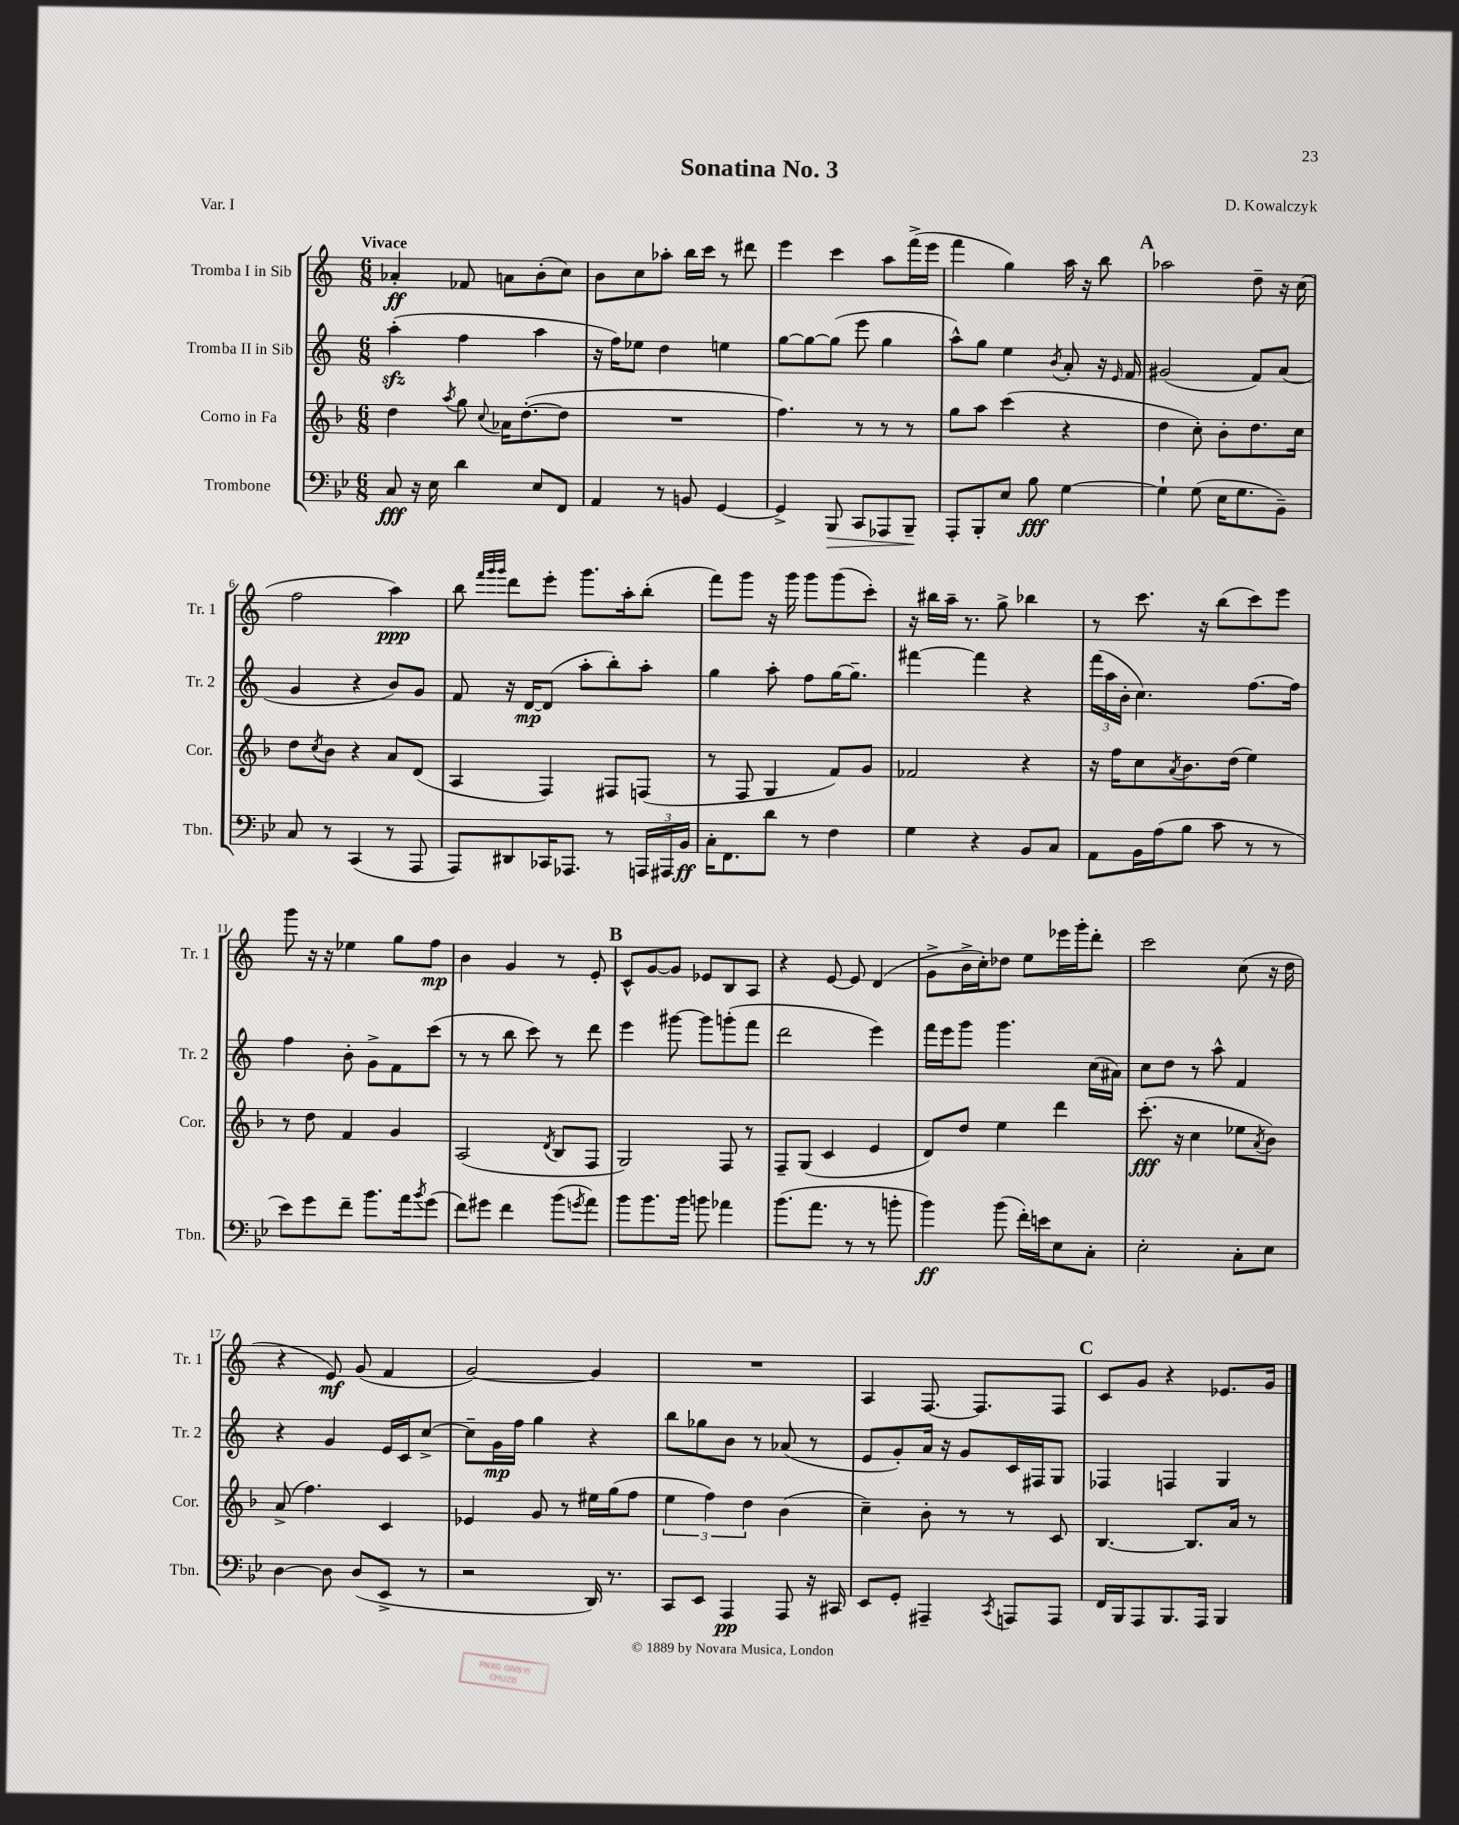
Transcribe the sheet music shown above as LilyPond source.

\header { title = "Sonatina No. 3" composer = "D. Kowalczyk" piece = "Var. I" }
<<
\new StaffGroup <<
\new Staff = "s0" \with { instrumentName = "Tromba I in Sib" shortInstrumentName = "Tr. 1" } {
    \clef treble \key c \major \numericTimeSignature \time 6/8 \tempo "Vivace"
    aes'4-.\ff fes'8 a'8 b'8-.( c''8) |
    b'8 c''8 aes''8-. b''16 c'''16 r8 dis'''8 |
    e'''4 c'''4 a''8 f'''16->( e'''16 |
    f'''4 g''4) a''16 r16 b''8 |
    \mark \markup { \bold "A" } aes''2 d''8-- r16 c''16( |
    f''2 a''4\ppp) |
    b''8 \grace { f'''32 g'''32 g'''32 } d'''8 e'''8-. g'''8. a''16-. b''8-.( |
    f'''8) g'''8 r16 g'''16 g'''8 g'''8( c'''8-.) |
    r16 bis''16 a''16-- r8. g''8-> bes''4 |
    r8 c'''8. r16 b''8( c'''8) e'''8 |
    g'''8 r16 r16 ees''4 g''8 f''8\mp |
    b'4 g'4 r8 e'8-. |
    \mark \markup { \bold "B" } c'8-^ g'8~ g'8 ees'8 b8 a8 |
    r4 e'8~ e'8 d'4( |
    g'8-> b'16-> c''16-.) des''8 e''8 ees'''16 g'''16-. d'''8-. |
    c'''2 c''8( r16 d''16 |
    r4 e'8\mf) g'8( f'4 |
    g'2~) g'4 |
    R2. |
    a4 f8.~ f8. f8 |
    \mark \markup { \bold "C" } c'8 g'8 r4 ees'8. g'16 \bar "|." |
}
\new Staff = "s1" \with { instrumentName = "Tromba II in Sib" shortInstrumentName = "Tr. 2" } {
    \clef treble \key c \major \numericTimeSignature \time 6/8
    a''4-.\sfz( f''4 a''4 |
    r16 f''16) ees''8 d''4 e''4 |
    g''8~ g''8~ g''8( e'''8 g''4 |
    a''8-^) g''8 e''4 \acciaccatura { b'8 } a'8-. r16 \grace { e'16 } f'16 |
    \mark \markup { \bold "A" } gis'2( f'8) a'8( |
    g'4 r4 b'8) g'8 |
    f'8 r16 d'16~\mp d'8( a''8-. b''8-.) a''8-. |
    g''4 a''8-. f''8 g''16~ g''8.-- |
    fis'''4~ fis'''4 r4 |
    \tuplet 3/2 { f'''16( a''16 b'16-. } c''4.) f''8.~ f''16 |
    f''4 b'8-. g'8-> f'8 c'''8( |
    r8 r8 b''8 c'''8) r8 d'''8 |
    \mark \markup { \bold "B" } e'''4 gis'''8~ gis'''8 g'''8-.( f'''8 |
    d'''2 e'''4) |
    f'''16 e'''16 g'''8 g'''4. c''16( ais'16) |
    c''8 d''8 r8 a''8-^ f'4 |
    r4 g'4 e'16 c'16 c''8~-> |
    c''8-- g'16\mp f''16 g''4 r4 |
    b''8 ges''8 b'8 r8 aes'8( r8 |
    e'8 g'8-.) a'16 r16 g'8 c'16 fis16 g8 |
    \mark \markup { \bold "C" } fes4 f4 g4 \bar "|." |
}
\new Staff = "s2" \with { instrumentName = "Corno in Fa" shortInstrumentName = "Cor." } {
    \clef treble \key f \major \numericTimeSignature \time 6/8
    d''4 \acciaccatura { a''8 } g''8 \appoggiatura { c''8 } aes'16 d''8.~-.( d''8 |
    R2. |
    f''4.) r8 r8 r8 |
    g''8 a''8 c'''4( r4 |
    \mark \markup { \bold "A" } d''4 c''8-.) bes'8-. d''8. c''16 |
    d''8 \acciaccatura { c''8 } bes'8 r4 a'8 d'8( |
    a4 f4) fis8 f8( |
    r8 f8 g4 f'8) g'8 |
    fes'2 r4 |
    r16 f''16 c''8 \acciaccatura { a'8 } bes'8. d''16( e''4) |
    r8 d''8 f'4 g'4 |
    a2( \acciaccatura { d'8 } bes8 f8 |
    \mark \markup { \bold "B" } g2) f8 r8 |
    f8-- g8( c'4 e'4 |
    d'8) d''8 e''4 d'''4 |
    c'''8.-.\fff( r16 c''4 ees''8 \acciaccatura { a'8 } bes'8) |
    a'8->( f''4.) c'4 |
    ees'4 g'8 r8 eis''16 g''16( f''8 |
    \tuplet 3/2 { e''4 f''4) d''4 } bes'4( |
    c''4--) bes'8-. r8 r8 c'8 |
    \mark \markup { \bold "C" } bes4.~ bes8. a'16 r8 \bar "|." |
}
\new Staff = "s3" \with { instrumentName = "Trombone" shortInstrumentName = "Tbn." } {
    \clef bass \key bes \major \numericTimeSignature \time 6/8
    c8\fff r16 ees16 d'4 ees8 f,8 |
    a,4 r8 b,8 g,4~ |
    g,4-> bes,,8\> c,8 aes,,8 bes,,8--\! |
    a,,8-. bes,,8-. ees8 bes8\fff g4~ |
    \mark \markup { \bold "A" } g4-! g8( ees16 g8. bes,8--) |
    c8 r8 c,4( r8 a,,8 |
    a,,8) dis,8 ces,16 aes,,8. r8 \tuplet 3/2 { a,,16 ais,,16 bes,16\ff } |
    c16-. f,8. d'8 r8 f4 |
    g4 r4 bes,8 c8 |
    a,8 bes,16 a16( bes8 c'8 r8 r8 |
    ees'8) g'8 f'8-- bes'8. a'16 \acciaccatura { bes'8 } g'8( |
    f'8) gis'8 f'4 bes'8( \acciaccatura { g'8 } a'8) |
    \mark \markup { \bold "B" } bes'8 bes'8. bes'16 b'8 aes'4 |
    bes'8.( a'8. r8 r8 b'8-. |
    bes'4\ff) bes'8( f'16-.) e'16 ees8 c8-. |
    ees2-. c8-. ees8 |
    d4~ d8 d8( ees,8-> r8 |
    r2 d,16) r8. |
    c,8 ees,8 a,,4\pp a,,8 r16 cis,16 |
    ees,8 g,8-. ais,,4-- \acciaccatura { c,8 } a,,8 a,,8 |
    \mark \markup { \bold "C" } f,16 bes,,16 a,,8 bes,,8. a,,16 bes,,4 \bar "|." |
}
>>
>>
